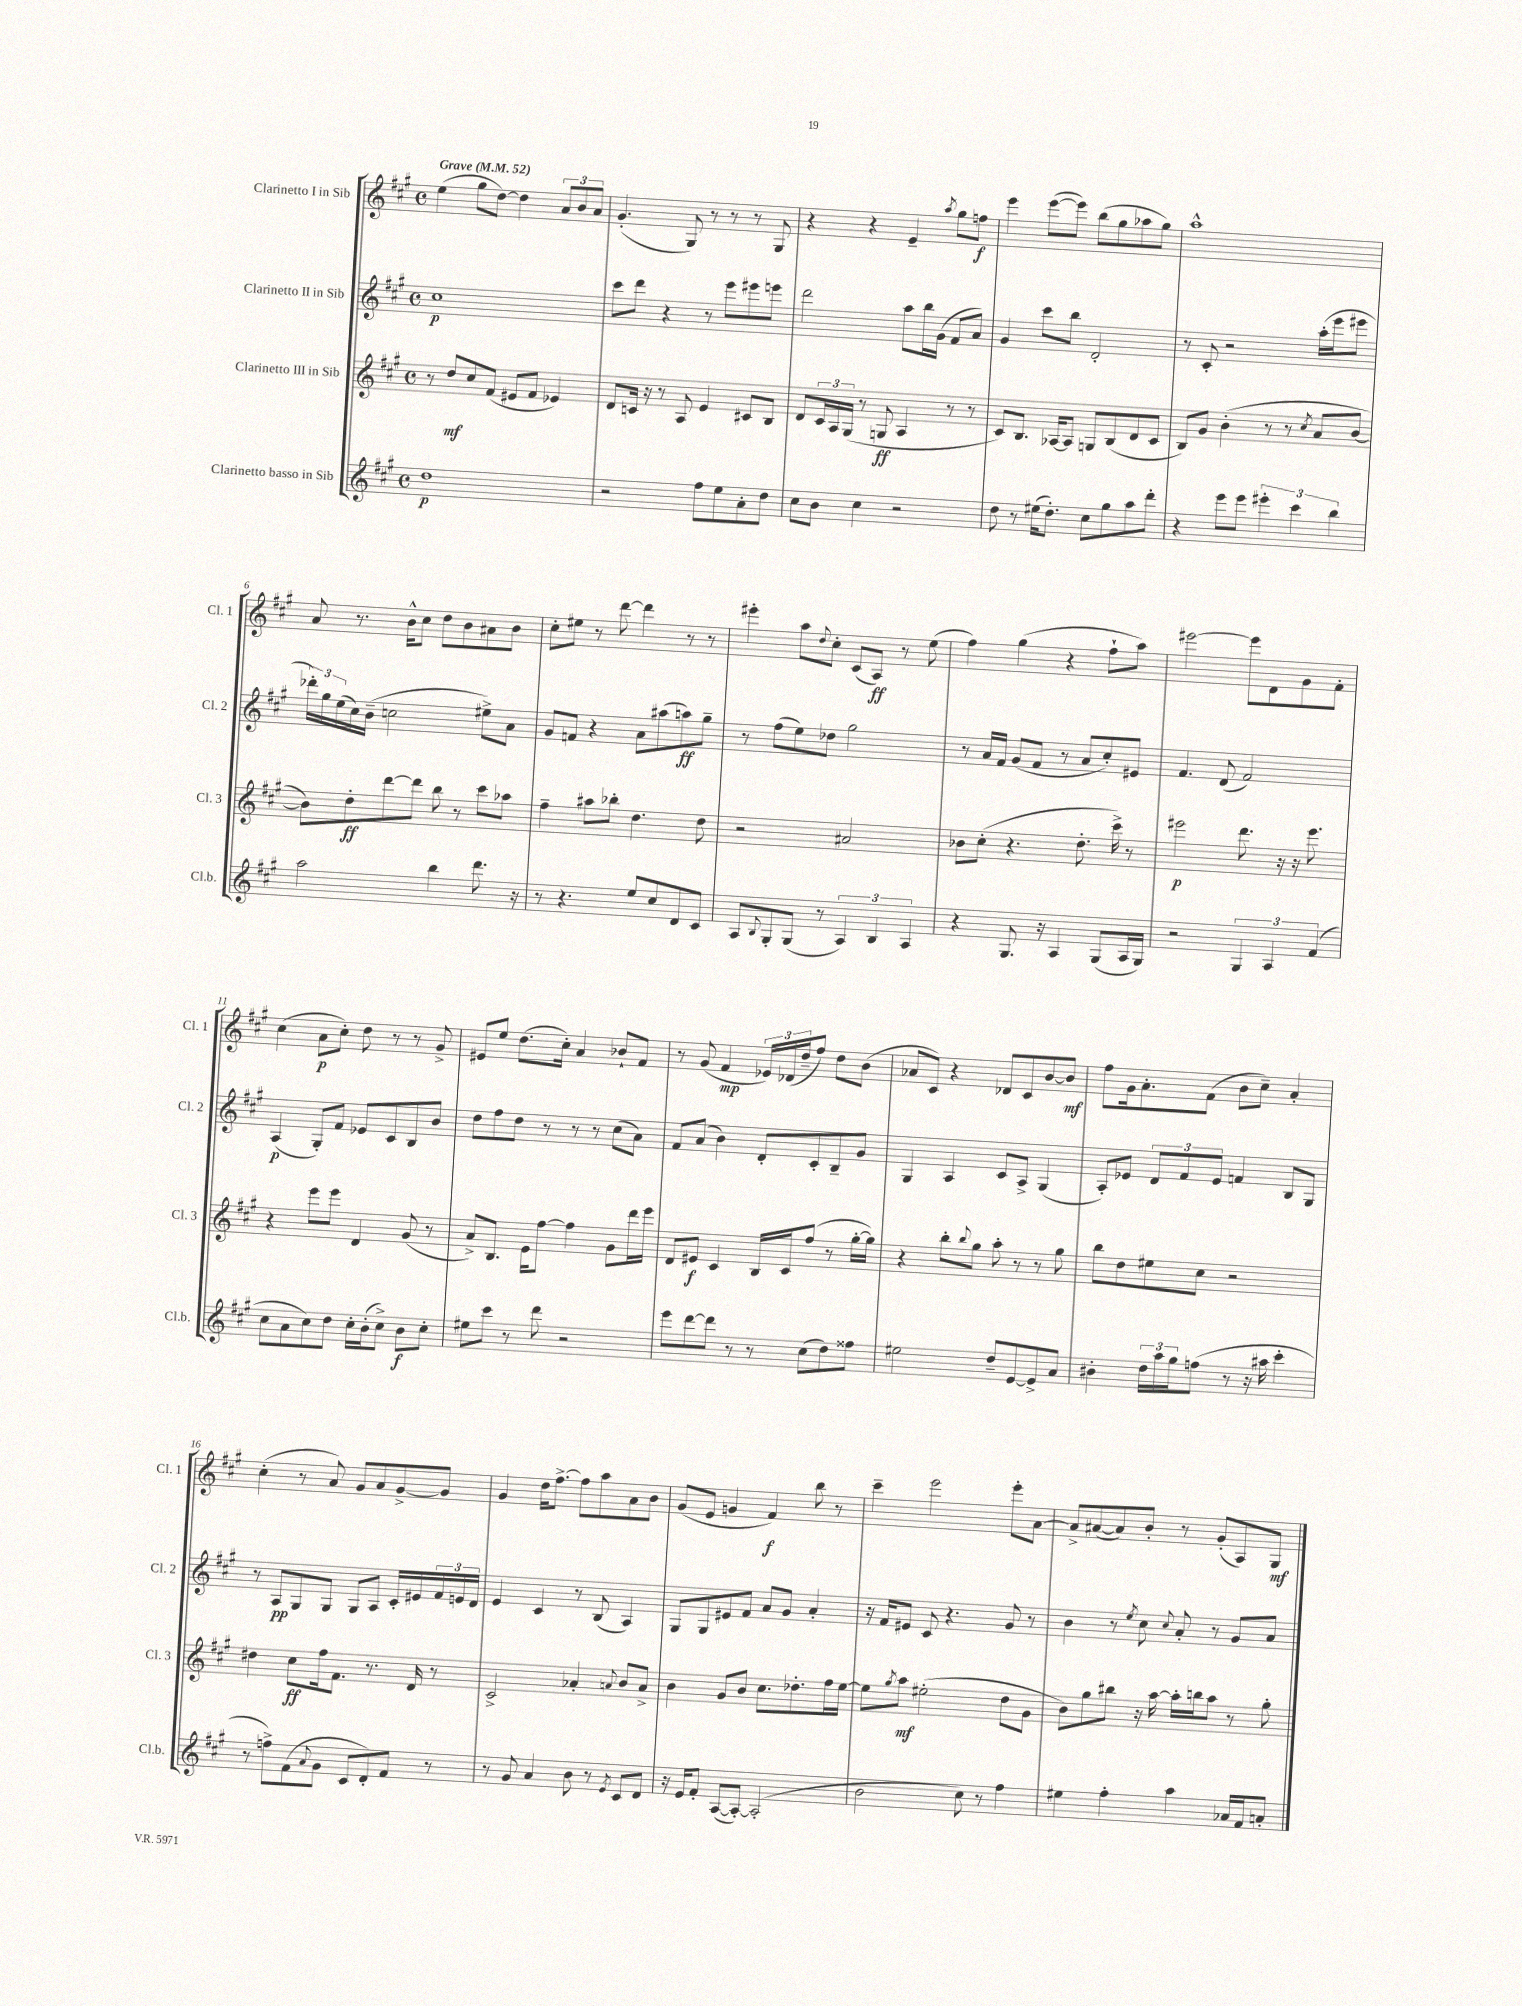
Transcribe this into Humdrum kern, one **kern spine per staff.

**kern	**kern	**kern	**kern
*staff4	*staff3	*staff2	*staff1
*clefG2	*clefG2	*clefG2	*clefG2
*k[f#c#g#]	*k[f#c#g#]	*k[f#c#g#]	*k[f#c#g#]
*M4/4	*M4/4	*M4/4	*M4/4
*met(c)	*met(c)	*met(c)	*met(c)
*MM52	*MM52	*MM52	*MM52
1dd	8r	1cc#	(4ee\
.	8dd/L	.	.
.	8cc#/	.	8gg#\L
.	(8f#/J	.	[8dd\J)
.	8e#/L	.	4dd\]
.	8f#/J	.	.
.	4e-/)	.	12a/L
.	.	.	12b/
.	.	.	12a/J
=	=	=	=
2r	8d/L	8ccc#\L	(4.g#'/
.	16c/Jk	8ddd\J	.
.	16r	.	.
.	8r	4r	.
.	8A/	.	8G#/)
8ff#\L	4e/	8r	8r
8ee\	.	8eee\L	8r
8a'\	8c#/L	8eee#\	8r
8dd\J	8B/J	8eee\J	8G#/
=	=	=	=
8cc#\L	8d/L	2ddd\	4r
8b\J	24c#/L	.	.
.	24A/	.	.
.	(24G#/JJ	.	.
4cc#\	8r	.	4r
.	8G/	.	.
2r	4A/	8aa\L	4e~/
.	.	16bb\L	.
.	.	(16g#\JJ	.
.	.	.	8qaa/
.	8r	8f#/L	8gg#\L
.	8r	8a/J)	8ff\J
=	=	=	=
8dd\	8c#/L)	4g#/	4eee\
8r	8.B/J	.	.
(16ee#\LK	.	8ccc#\L	([8eee\L
8.dd'\J)	[16A-/LK	.	.
.	8A-/]J	8bb\J	8eee\]J)
8cc#\L	8G/L	2d'/	(8bb\L
8gg#\	(8B/	.	8gg#\
8aa\	8d/	.	8aa-\
8ddd'\J	8c#/J	.	8gg#\J)
=	=	=	=
4r	8B/L)	8r	1aa^^
.	8g#/J	8c#'/	.
8eee\L	(4b'\	2r	.
8eee\J	.	.	.
6eee#'\	8r	.	.
.	8r	.	.
6ccc#\	.	.	.
.	8qcc#/	.	.
.	8a/L	(16aa'\LL	.
.	.	16eee\J	.
6bb\	.	.	.
.	[8b/J	8eee#\J	.
=	=	=	=
2aa\	8b\]L)	24ddd-'\LL)	8a/
.	.	24gg#\	.
.	.	(24ee\	.
.	8dd'\	16cc#\)	8.r
.	.	(16b~\JJ	.
.	[8ddd\	2cc\	.
.	.	.	16b^^\LK
.	8ddd\]J	.	8cc#\J
4bb\	8bb\	.	8dd\L
.	8r	.	8b\
8.ddd\	8ccc#\L	8ee#^\L)	8a#\
.	8aa-\J	8a\J	8b\J
16r	.	.	.
=	=	=	=
8r	4ff#~\	8g#/L	8cc#'\L
4.r	.	8f/J	8ee#\J
.	8aa#\L	4r	8r
.	8bb-'\J	.	[8ddd\
8ee/L	4.dd\	8a\L	4ddd\]
8cc#/	.	(8aa#\	.
8d/	.	8aa\)	8r
8c#/J	8dd\	8gg#~\J	8r
=	=	=	=
8A/L	2r	8r	4eee#'\
8qqB/	.	.	.
8G#'/	.	(8ff#\L	.
(8G#/J	.	8ee\)	8aa\L
.	.	.	8qqdd/
8r	.	8dd-\J	8cc#'\J
6A/)	2a#/	2gg#\	(8c#/L
.	.	.	8A/J)
6B/	.	.	.
.	.	.	8r
6A/	.	.	.
.	.	.	(8ee\
=	=	=	=
4r	8b-\L	8r	4ff#\)
.	(8cc#'\J	16a/LL	.
.	.	16f#/JJ	.
8.G#/	4.r	(8g#/L	(4gg#\
.	.	8f#/J	.
16r	.	.	.
4A/	.	8r	4r
.	8.dd'\	8a/L	.
(8G#/L	.	8cc#'/)	8ff#`\L
.	16ccc#^\)	.	.
16A/L	8r	8e#/J	8aa\J)
16G#/JJ)	.	.	.
=	=	=	=
2r	2eee#\	4.f#/	[2eee#\
.	.	(8d/	.
6G#/	8.ddd\	2f#/)	8eee#\]L
.	.	.	8d\
6A/	.	.	.
.	16r	.	.
.	16r	.	8g#\
.	8.eee#\	.	.
(6f#/	.	.	.
.	.	.	8f#'\J
=	=	=	=
8cc#\L	4r	(4A/	(4cc#\
8a\	.	.	.
8cc#\)	8eee\L	8G#'/L)	8a\L
8dd\J	8eee\J	8f#/J	8cc#'\J)
16cc#'\LL	4d/	8e-/L	8dd\
(16b'\J	.	.	.
8cc#^\J)	.	8c#/	8r
8b\L	(8g#/	8B/	8r
8cc#'\J	8r	8b/J	8g#^/
=	=	=	=
8ee#\L	8a^/L)	8dd\L	8e#/L
8ccc#\J	8.B/J	8ff#\	8ee/J
8r	.	8dd\J	(8.dd\L
.	16e\LK	.	.
8ddd\	[8ff#\J	8r	.
.	.	.	16cc#'\Jk)
2r	4ff#\]	8r	4a/
.	.	8r	.
.	8g#\L	(8cc#\L	8b-`/L
.	16ddd\L	8a\J)	8f#/J
.	16eee\JJ	.	.
=	=	=	=
8eee\L	8d/L	8f#/L	8r
[8ddd\	8e#/J	(8a/J	(8g#/
8ddd\]J	4c#/	4b\)	4f#/
8r	.	.	.
8r	16B/LL	8d'/L	24e-/LL)
.	.	.	(24d-/
.	16c#/J	.	.
.	.	.	24dd~/J
(8cc#\L	(8ff#/J	8c#'/	8ff#/J)
8dd\)	8r	8B~/	8dd\L
8ff##\J	[16gg#'\LL	8g#/J	(8b\J
.	16gg#\]JJ)	.	.
=	=	=	=
2ee#\	4r	4G#/	8a-/L
.	.	.	8c#/J)
.	8bb'\L	4A/	4r
.	8qqbb/	.	.
.	8gg#\J	.	.
8dd~/L	8aa'\	8c#/L	8d-/L
[8e/	8r	8A^/J	8c#/
8e^/]	8r	(4G#/	[8b/
8a/J	8gg#\	.	8b/]J
=	=	=	=
4b#'\	8bb\L	8A'/L)	8ff#\L
.	8dd\	8e-/J	16g#\k
.	.	.	8.a'\
24dd\LL	8ee#\	12d/L	.
24aa\	.	.	.
24gg#\J	.	12f#/	.
(8ff\J	8cc#\J	.	(8f#\J
.	.	12e-/J	.
8r	2r	4f/	8b\L
16r	.	.	8cc#~\J)
16aa#\	.	.	.
4ccc#'\	.	8B/L	4a'/
.	.	8G#/J	.
=	=	=	=
8r	4dd#\	8r	(4cc#'\
8ff^\L)	.	8A/L	.
(8f#\	8cc#\L	8G#/	8r
8qqa/	.	.	.
8g#\J	16ff#\k	8G#/J	8a/)
.	8.f#\J	.	.
8c#/L	.	8G#/L	8g#/L
8d'/)	8.r	8A/J	8a/
8f#/J	.	16c#'/LL	[8g#^/
.	16d/	16e#/	.
8r	8r	24f#/	8g#/]J
.	.	24e/	.
.	.	24d/JJ	.
=	=	=	=
8r	2c#^/	4e/	4g#/
8g#/	.	.	.
4a/	.	4c#/	16dd\LK
.	.	.	[8.ff#^\J
8b\	4a-'/	8r	8ff#\]L
8r	.	(8B/	8aa\
8qe/	8qqa/	.	.
8c#/L	8b/L	4A/)	8a\
8d/J	8a^/J	.	8b\J
=	=	=	=
16r	4b\	8G#/L	(8g#/L
16e/LK	.	.	.
8f#'/J	.	8G#/	8e/J
([8A/L	8g#/L	8e#/	4g/
8A'/_J)	8b/J	8f#/J	.
(2A'/]	8.cc#\L	8a/L	4f#/)
.	.	8g#/J	.
.	8.dd-'\	.	.
.	.	4a'/	8bb\
.	16ff#\L	.	8r
.	[16ee\JJ	.	.
=	=	=	=
2b\	8ee\]L	16r	4ccc#~\
.	.	16f#/LK	.
.	8qgg#/	.	.
.	8aa\J	8e#/J	.
.	(2ee#'\	8c#/	2eee\
.	.	4.r	.
8cc#\)	.	.	.
8r	.	.	.
4ff#\	8dd\L	8g#/	8eee'\L
.	8g#\J	8r	[8a\J
=	=	=	=
4ee#\	8b\L)	4b\	8a^/]L
.	8gg#\	.	([8a#/
4ff#'\	8bb#\J	8r	8a#/])
.	.	8qee/	.
.	16r	8cc#\	8b'/J
.	[16aa\	.	.
.	.	8qqcc#/	.
4aa\	16aa'\]LL	8a'/	8r
.	16bb\J	.	.
.	8aa\J	8r	(8g#'/L
16a-/LL	8r	8g#/L	8A/)
16f#/J	.	.	.
8a'/J	8gg#'\	8a/J	8G#/J
==	==	==	==
*-	*-	*-	*-
